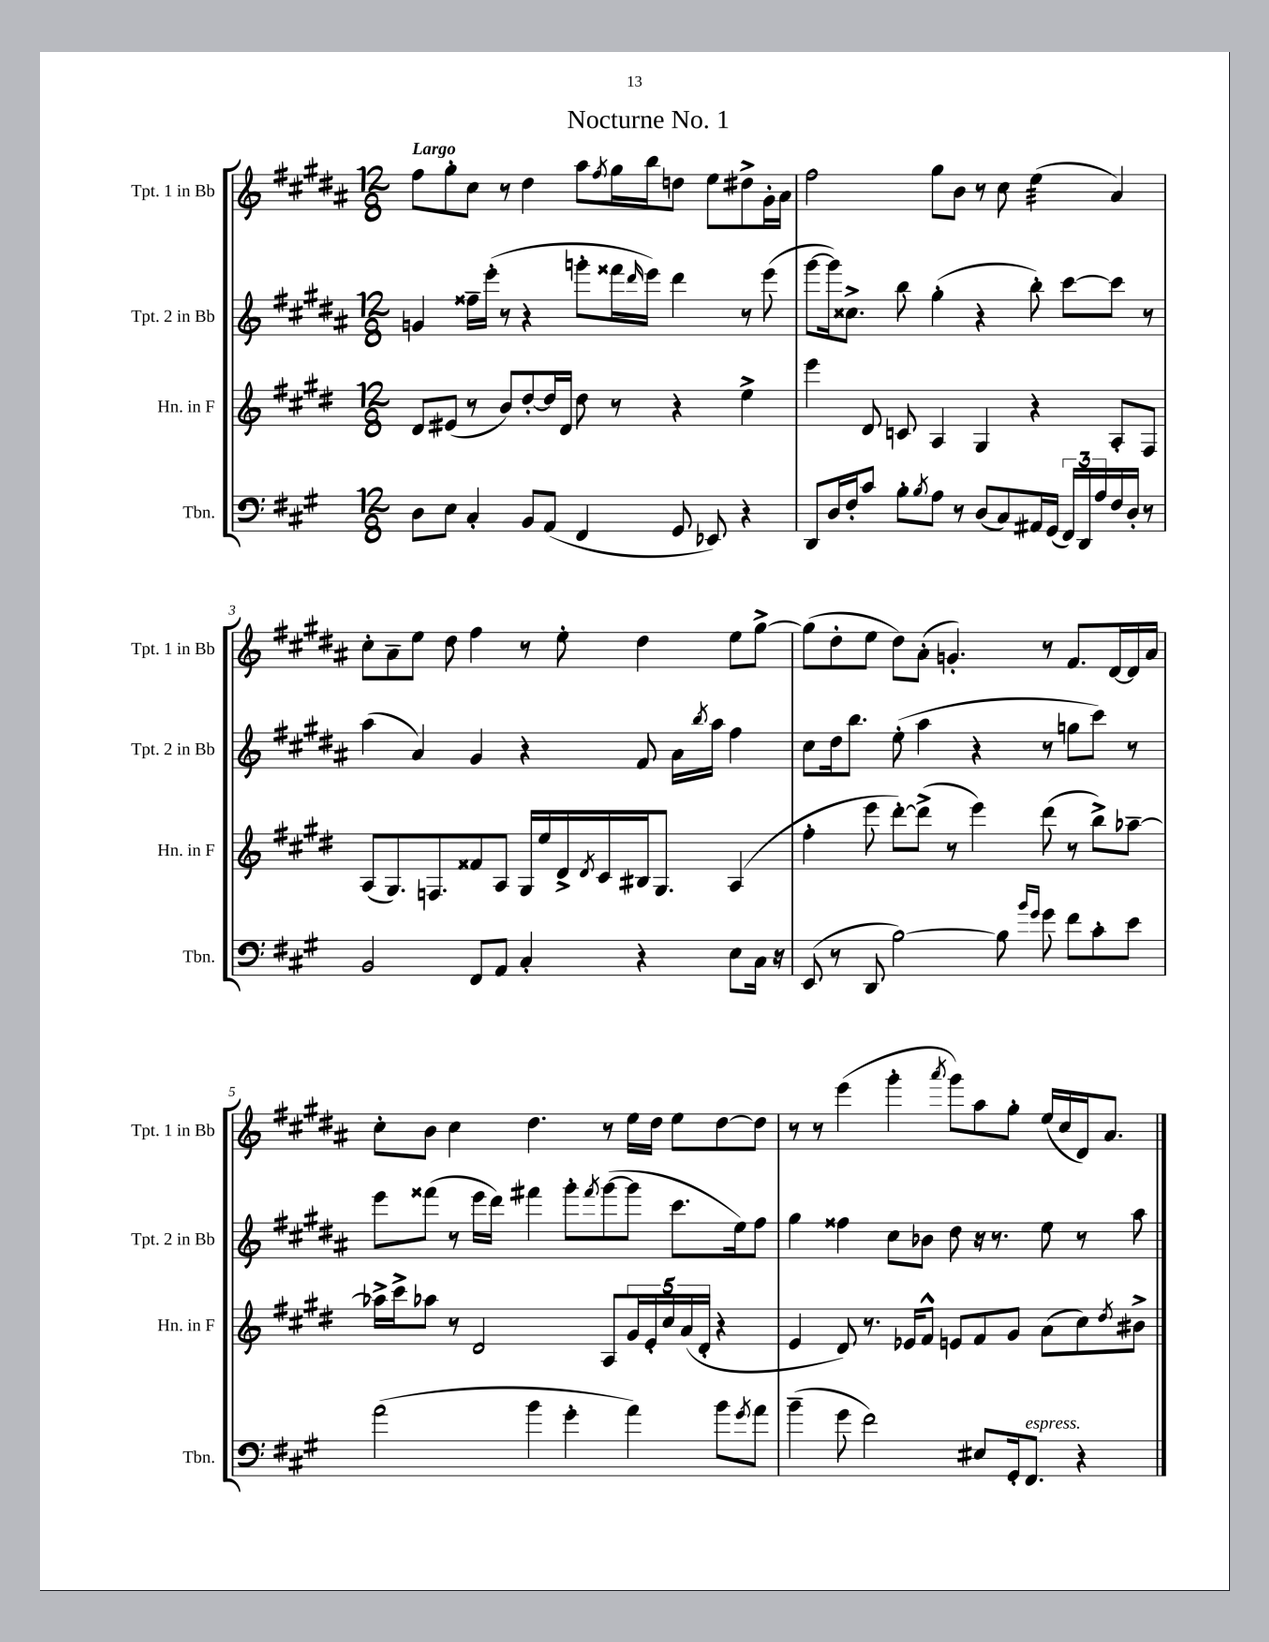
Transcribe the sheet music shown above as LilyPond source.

\header { title = "Nocturne No. 1" }
<<
\new StaffGroup <<
\new Staff = "s0" \with { instrumentName = "Tpt. 1 in Bb" shortInstrumentName = "Tpt. 1 in Bb" } {
    \clef treble \key b \major \numericTimeSignature \time 12/8 \tempo "Largo"
    fis''8 gis''8-. cis''8 r8 dis''4 ais''8 \acciaccatura { fis''8 } gis''16 b''16 d''8 e''8 dis''8-> gis'16-. ais'16 |
    fis''2 gis''8 b'8 r8 cis''8 e''4:32( ais'4) |
    cis''8-. ais'8-- e''8 dis''8 fis''4 r8 e''8-. dis''4 e''8 gis''8~-> |
    gis''8( dis''8-. e''8 dis''8) ais'8-.( g'4.-.) r8 fis'8. dis'16~ dis'16 ais'16 |
    cis''8-. b'8 cis''4 dis''4. r8 e''16 dis''16 e''8 dis''8~ dis''8 |
    r8 r8 e'''4( gis'''4-. \acciaccatura { ais'''8 } gis'''8) ais''8 gis''8-. e''16( cis''16 dis'16) ais'8. \bar "|." |
}
\new Staff = "s1" \with { instrumentName = "Tpt. 2 in Bb" shortInstrumentName = "Tpt. 2 in Bb" } {
    \clef treble \key b \major \numericTimeSignature \time 12/8
    g'4 fisis''16-- e'''16-.( r8 r4 g'''8-. fisis'''16 \grace { dis'''16 } e'''16) dis'''4 r8 e'''8( |
    gis'''8~ gis'''16) cisis''8.-> b''8 gis''4-.( r4 b''8-.) cis'''8~ cis'''8 r8 |
    ais''4( ais'4) gis'4 r4 fis'8 ais'16 \acciaccatura { b''8 } ais''16 fis''4 |
    cis''8 dis''16 b''8. e''8-.( ais''4 r4 r8 g''8 cis'''8) r8 |
    e'''8 fisis'''8( r8 e'''16 dis'''16) fis'''4 gis'''8-. \acciaccatura { fis'''8 } gis'''8~( gis'''8 cis'''8. e''16) fis''8 |
    gis''4 fisis''4 cis''8 bes'8 dis''8 r16 r8. e''8 r8 ais''8 \bar "|." |
}
\new Staff = "s2" \with { instrumentName = "Hn. in F" shortInstrumentName = "Hn. in F" } {
    \clef treble \key e \major \numericTimeSignature \time 12/8
    dis'8 eis'8( r8 b'8) dis''8~-. dis''16 dis'16 dis''8 r8 r4 e''4-> |
    e'''4 dis'8 c'8 a4 gis4 r4 a8-. fis8 |
    a8( gis8.) f8. fisis'8 a8 gis16 e''16 dis'16-> \acciaccatura { dis'8 } cis'16 bis16 gis8. a4( |
    fis''4-. e'''8 dis'''8~-.) dis'''8->( r8 e'''4) dis'''8( r8 b''8->) aes''8~-- |
    aes''16-> cis'''16-> aes''8 r8 dis'2 a8 \tuplet 5/4 { gis'16 e'16-. cis''16 a'16( dis'16-. } r4 |
    e'4 dis'8) r8. ees'16 fis'8-^ e'8 fis'8 gis'8 a'8( cis''8) \acciaccatura { dis''8 } bis'8-> \bar "|." |
}
\new Staff = "s3" \with { instrumentName = "Tbn." shortInstrumentName = "Tbn." } {
    \clef bass \key a \major \numericTimeSignature \time 12/8
    d8 e8 cis4-. b,8 a,8( fis,4 gis,8 ees,8) r4 |
    d,8 d16 fis16-. cis'8 b8-. \acciaccatura { b8 } a8 r8 d8( cis8) ais,16 gis,16( \tuplet 3/2 { fis,16) d,16 a16 } fis16 d16-. r8 |
    b,2 fis,8 a,8 cis4-. r4 e8 cis16 r16 |
    e,8( r8 d,8 b2~) b8 \grace { b'16 gis'16 } gis'8 fis'8 cis'8-. e'8 |
    a'2( b'4 gis'4-. a'4) b'8 \acciaccatura { gis'8 } a'8 |
    b'4--( gis'8 fis'2) eis8 gis,16-. fis,8.^\markup { \italic "espress." } r4 \bar "|." |
}
>>
>>
